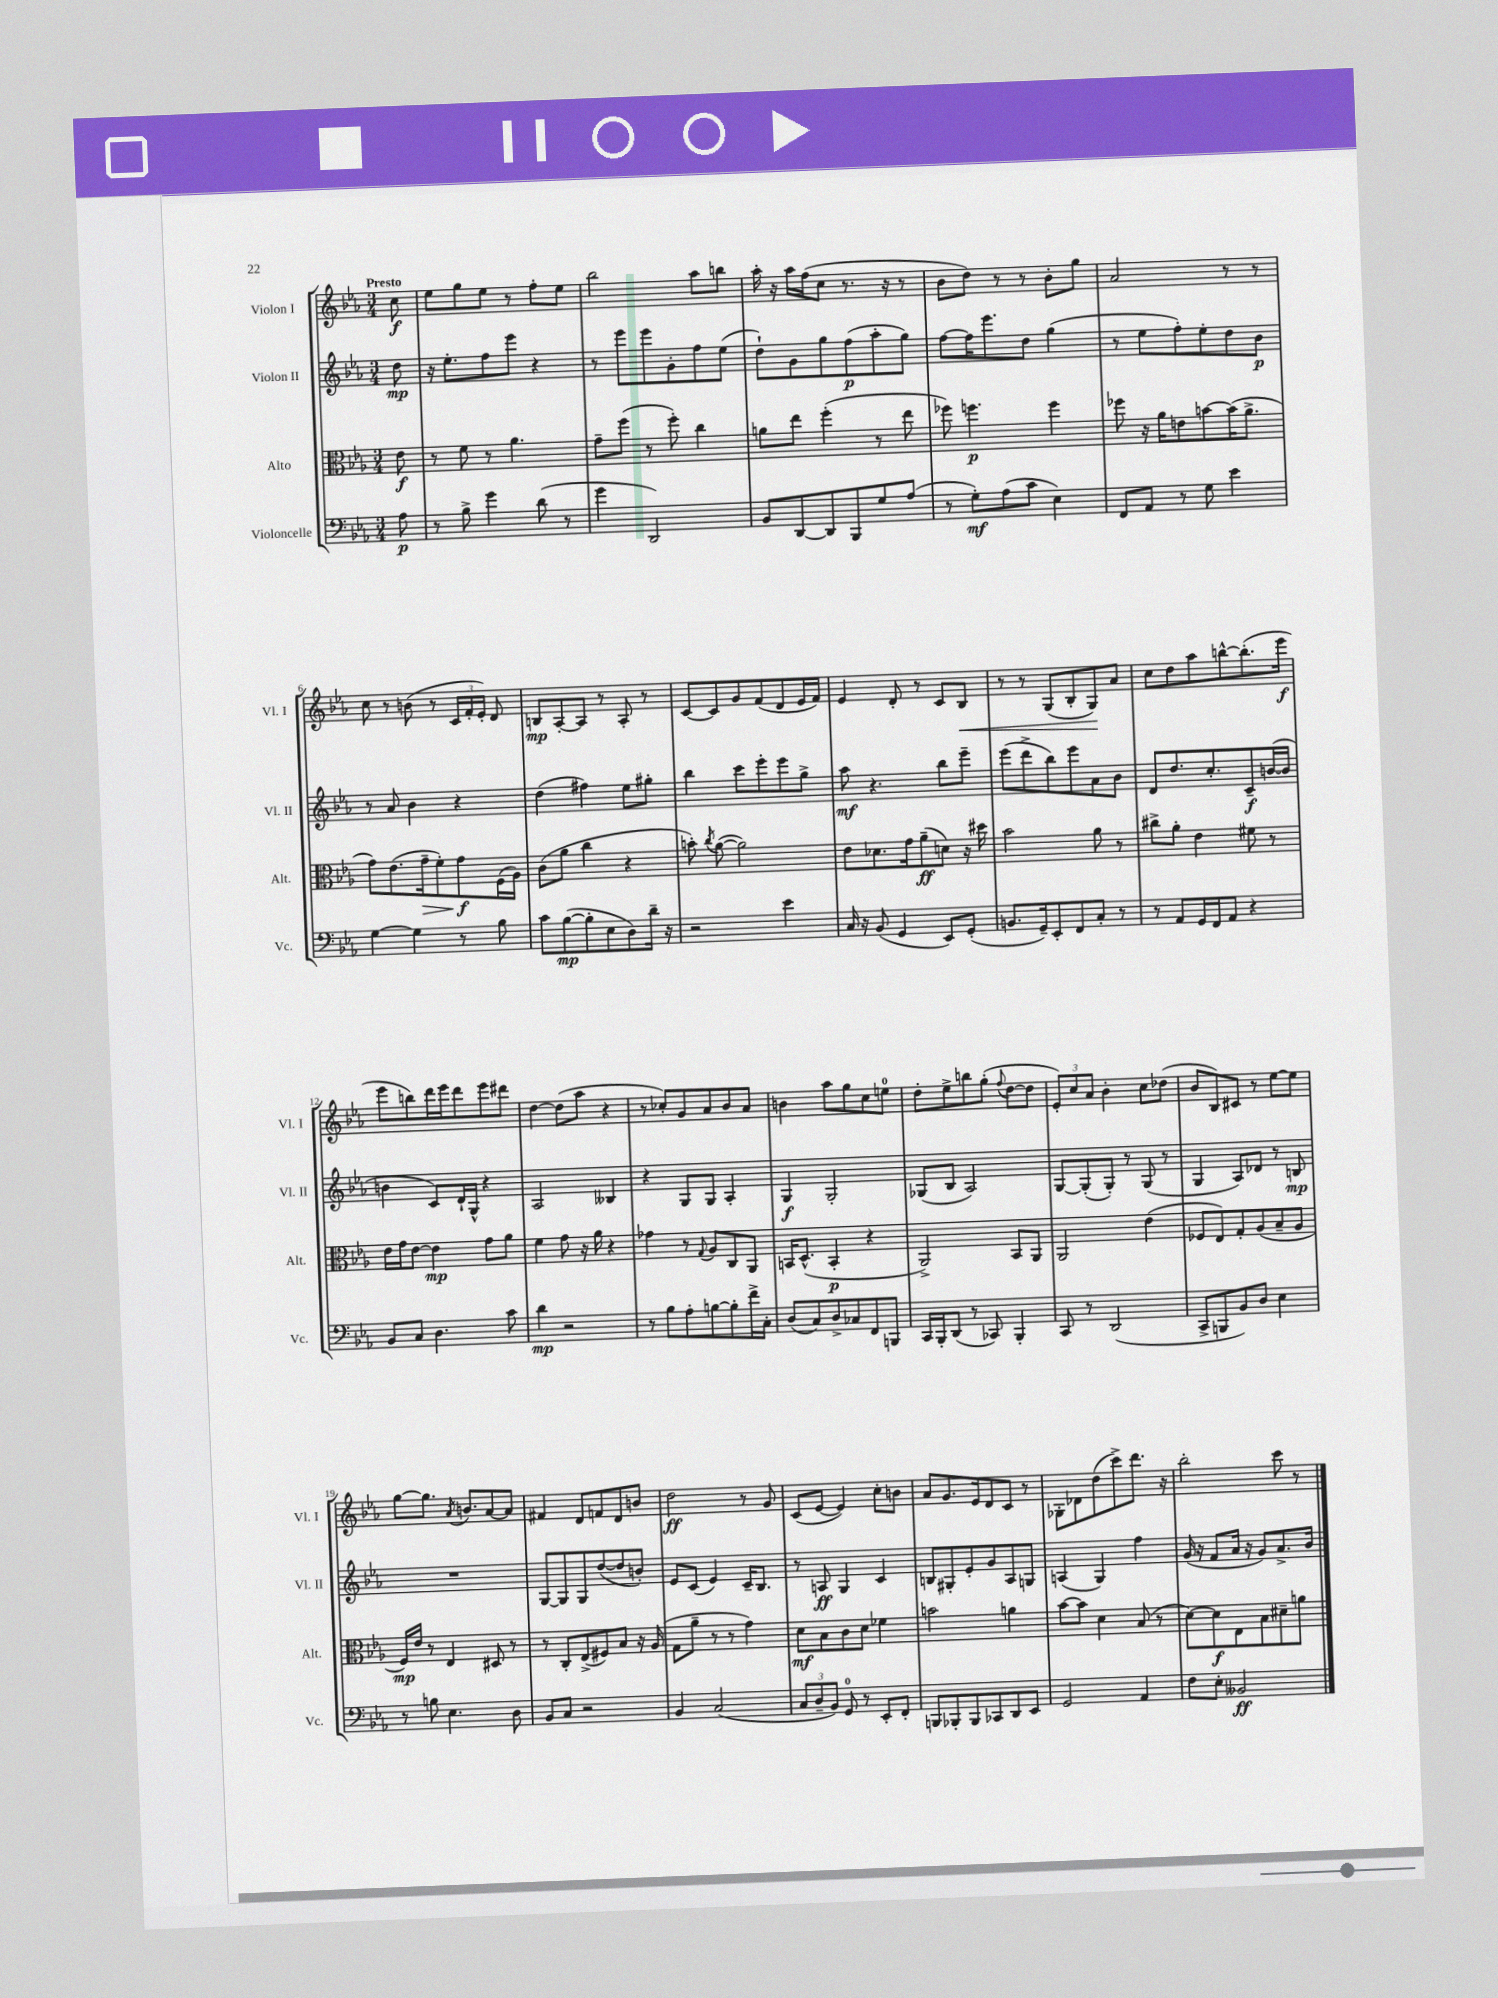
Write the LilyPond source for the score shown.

<<
\new StaffGroup <<
\new Staff = "s0" \with { instrumentName = "Violon I" shortInstrumentName = "Vl. I" } {
    \clef treble \key ees \major \numericTimeSignature \time 3/4 \partial 8 \tempo "Presto"
    \autoBeamOff c''8\f |
    ees''8[ g''8 ees''8] r8 f''8[-. ees''8] |
    bes''2 aes''8[ b''8] |
    aes''16-. r16 aes''16[ f''16( c''8] r8. r16 r8 |
    bes'8[ d''8]) r8 r8 bes'8[-. g''8] |
    aes'2 r8 r8 |
    c''8 r8 b'8( r8 \tuplet 3/2 { c'16[ f'16-. ees'16]-.) } d'8 |
    b8[\mp aes8~-. aes8] r8 aes8-. r8 |
    c'8[~ c'8 g'8 f'8( d'8 ees'16 f'16]) |
    ees'4 d'8-. r8 c'8[ bes8]\< |
    r8 r8 g8[( bes8-. g8\!) aes'8] |
    c''8[ d''8 aes''8 b''8~-^ b''8.-.( ees'''16]\f |
    ees'''8[ b''8) d'''16 ees'''16 d'''8 ees'''8 dis'''8] |
    d''4~ d''8[( aes''8] r4 |
    r8 ces''8[-.) g'8 aes'8 bes'8 aes'8] |
    b'4 aes''8[ g''8 c''8 e''8]-0 |
    d''8[-. ees''8-> b''8 g''8]-.( \appoggiatura { f''8 } d''8[~ d''8] |
    \tuplet 3/2 { ees'8[-.) c''8 aes'8] } bes'4-. c''8[ des''8]( |
    bes'8[ bes8) cis'8] r8 ees''8[~ ees''8] |
    g''8[~ g''8.] \acciaccatura { aes'8 } b'8.[ aes'8~ aes'8] |
    fis'4 d'8[ f'8 d'8 b'8] |
    d''2\ff r8 g'8 |
    c'8[( ees'8]~ ees'4) c''8[-. b'8] |
    aes'8[ g'8. ees'16 d'8 c'8] r8 |
    ges8[-. des'8 d''8( c'''8->) d'''8.] r16 |
    bes''2-. c'''8 r8 \bar "|." |
}
\new Staff = "s1" \with { instrumentName = "Violon II" shortInstrumentName = "Vl. II" } {
    \clef treble \key ees \major \numericTimeSignature \time 3/4 \partial 8
    \autoBeamOff d''8\mp |
    r16 ees''8.[-. f''8 ees'''8] r4 |
    r8 ees'''8[ ees'''8 g'8-. f''8 ees''8]( |
    d''8[-!) g'8 g''8 f''8\p( aes''8-. g''8]) |
    f''8[~ f''16 ees'''8. d''8] g''4( |
    r8 ees''8[ f''8-.) ees''8-. d''8 bes'8]\p |
    r8 aes'8 bes'4 r4 |
    d''4( fis''4) ees''8[ gis''8]-. |
    bes''4 c'''8[ ees'''8-. ees'''8 g''8]-> |
    aes''8\mf r4. bes''8[ ees'''8]-- |
    ees'''8[( d'''8-> bes''8) ees'''8 aes'8 bes'8] |
    d'8[ d''8. c''8.-. c'8--\f b'16~( b'16] |
    b'4 c'8[) d'16-! g16]-^ r4 |
    aes2 beses4 |
    r4 g8[ g8] aes4-. |
    g4\f g2-. |
    ges8[( bes8] aes2) |
    g8[~ g8-.( g8]-.) r8 g8( r8 |
    g4 aes8[) des'8] r8 b8\mp |
    R2. |
    g8[~ g8 g8 d''8~( d''8 b'8]-.) |
    ees'8[ c'8]( ees'4) c'16[-- bes8.] |
    r8 a8\ff g4 c'4 |
    b8[ gis8-. ees'8-. g'8 aes8 g8] |
    a4( g4) f''4 |
    g'16( r16 f'8[ aes'16] r16 g'8[) aes'8.-> bes'16] \bar "|." |
}
\new Staff = "s2" \with { instrumentName = "Alto" shortInstrumentName = "Alt." } {
    \clef alto \key ees \major \numericTimeSignature \time 3/4 \partial 8
    \autoBeamOff ees'8\f |
    r8 f'8 r8 aes'4. |
    g'8[-- f''8]( r8 f''8-.) c''4 |
    a'8[ ees''8] f''4-.( r8 ees''8 |
    fes''8) f''4.\p f''4 |
    fes''8 r16 aes'16[ e'8 b'8~ b'16( aes'8.]-> |
    g'8[) ees'8.( g'16--\> f'8-.) g'8\f\! f16( aes16]) |
    c'8[( aes'8] c''4 r4 |
    b'8-.) \acciaccatura { c''8 } aes'8~( aes'2) |
    ees'8[ des'8. g'16 aes'8--\ff( d'8]) r16 dis''16 |
    bes'2 aes'8 r8 |
    cis''8[-> aes'8]-. ees'4 fis'8 r8 |
    ees'16[ g'16 ees'8]~ ees'4\mp g'8[ aes'8] |
    f'4 g'8 r16 aes'16 r4 |
    ges'4 r8 \appoggiatura { g8 } aes8[ c8 aes,8] |
    b,16[ d8.]-^( b,4-.\p r4 |
    aes,2->) bes,8[ aes,8] |
    aes,2 ees'4( |
    fes8[ ees8) g8-. aes8( bes8-- aes8] |
    f16[\mp) ees'16] r8 ees4 dis8 r8 |
    r8 c8[-. ees8->( fis8) bes8] r16 aes16( |
    g8[ aes'8]-- r8 r8 g'4) |
    d'8[\mf bes8 c'8 d'8] fes'4 |
    b'2 a'4 |
    bes'8[~ bes'8] d'4 bes8( r8 |
    d'8[~) d'8\f ees8 bes8 dis'8-- a'8] \bar "|." |
}
\new Staff = "s3" \with { instrumentName = "Violoncelle" shortInstrumentName = "Vc." } {
    \clef bass \key ees \major \numericTimeSignature \time 3/4 \partial 8
    \autoBeamOff aes8\p |
    r8 bes8-> g'4 d'8( r8 |
    g'4 d,2) |
    bes,8[ d,8~ d,8 bes,,8 g8 aes8]( |
    r8 g8[-.\mf) aes8( c'8] ees4) |
    f,8[ aes,8] r8 g8 ees'4 |
    g4~ g4 r8 bes8 |
    c'8[ bes8~\mp( bes8-. ees8 d8) d'16]-- r16 |
    r2 ees'4 |
    c16 r16 bes,8( g,4 ees,8[) g,8]-.( |
    b,8.[ g,16--) ees,8-. f,8 c8]-. r8 |
    r8 aes,8[ g,16 f,16 aes,8] r4 |
    bes,8[ c8] d4. c'8 |
    d'4\mp r2 |
    r8 bes8[ aes8-. b8~ b8-. f'16-> c16]-. |
    d8[( c8) d8-> ces8 f,8 b,,8] |
    c,16[ bes,,16-. d,8]( r8 ces,8) bes,,4-. |
    c,8 r8 d,2( |
    c,8[-> b,,8 bes,8) d8] ees4 |
    r8 b8 ees4. d8 |
    bes,8[ c8] r2 |
    bes,4 c2( |
    \tuplet 3/2 { c8[ d8-- bes,8]) } g,8-0 r8 ees,8[-. f,8]-. |
    b,,8[ bes,,8-. bes,,8 ces,8 d,8 ees,8] |
    g,2 aes,4 |
    f8[ ees8]-. beses,2\ff \bar "|." |
}
>>
>>
